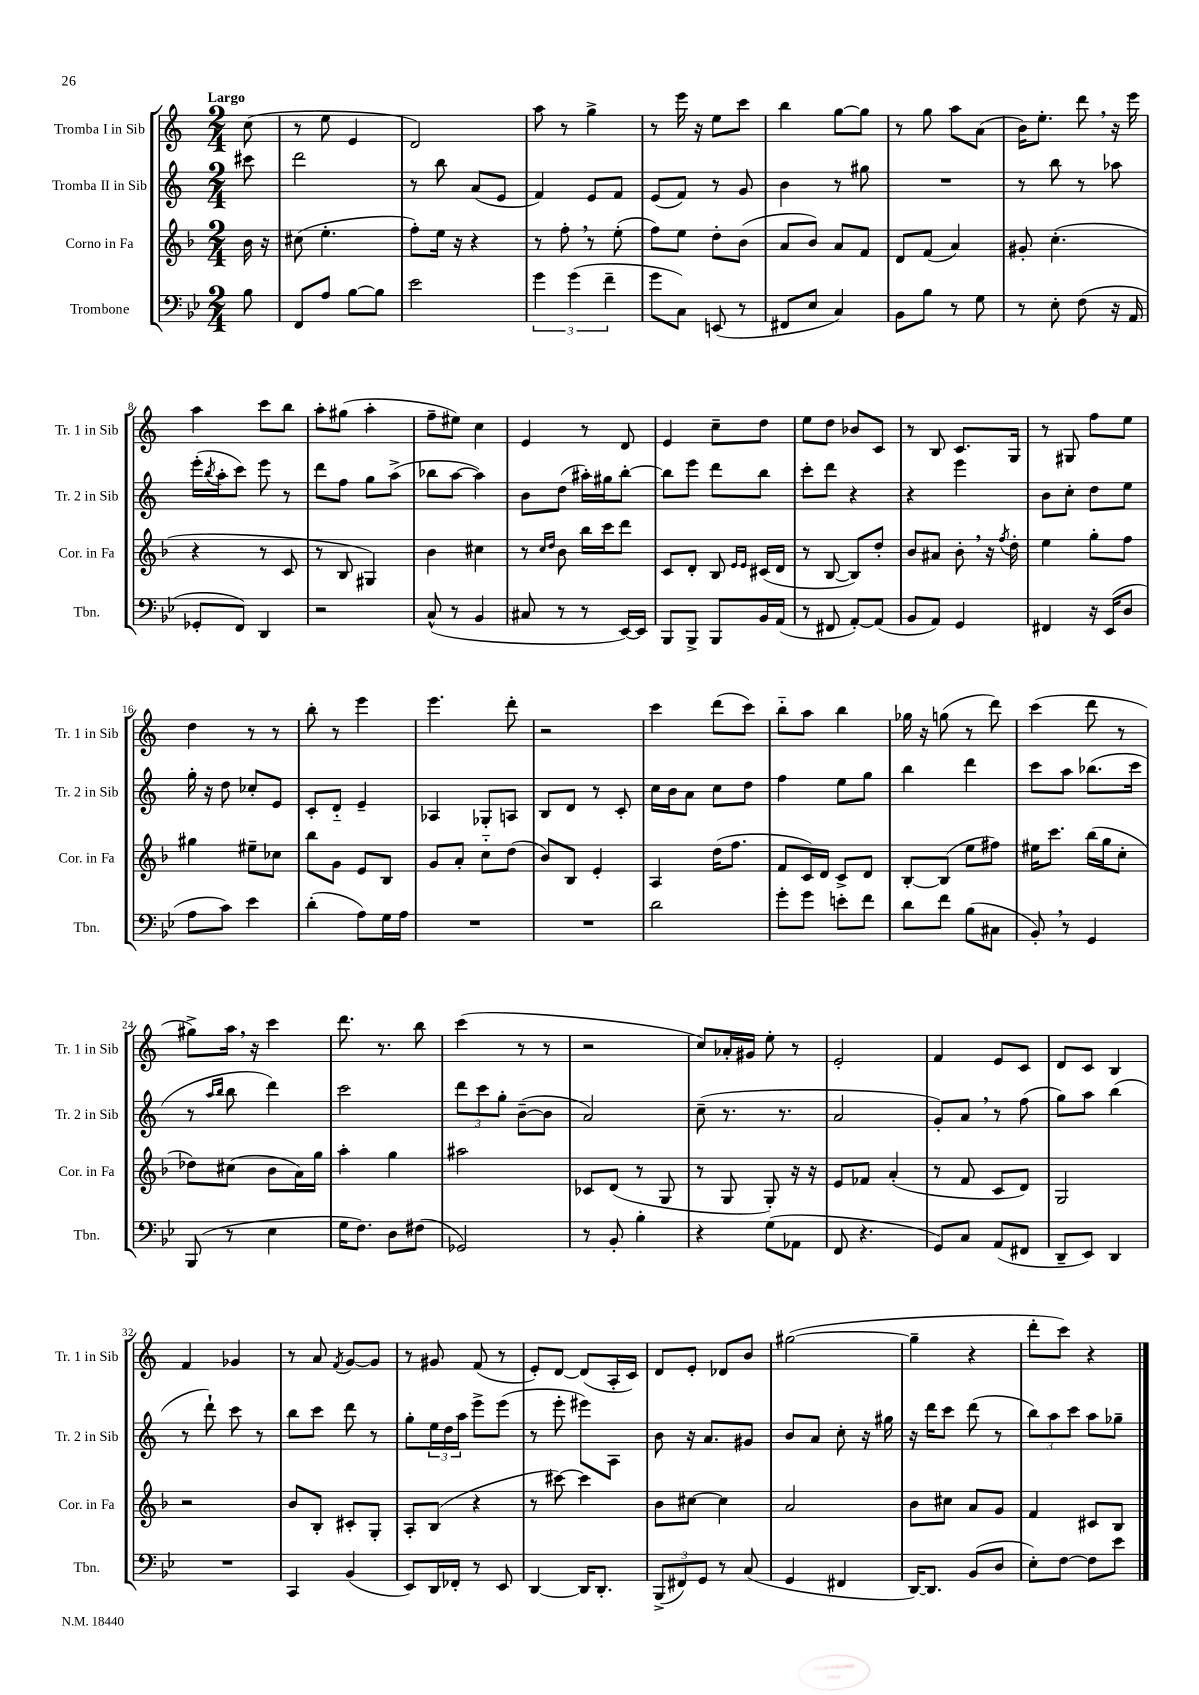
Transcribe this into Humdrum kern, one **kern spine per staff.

**kern	**kern	**kern	**kern
*part4	*part3	*part2	*part1
*staff4	*staff3	*staff2	*staff1
*I"Trombone	*I"Corno in Fa	*I"Tromba II in Sib	*I"Tromba I in Sib
*I'Tbn.	*I'Cor. in Fa	*I'Tr. 2 in Sib	*I'Tr. 1 in Sib
*clefF4	*clefG2	*clefG2	*clefG2
*k[b-e-]	*k[b-]	*k[]	*k[]
*M2/4	*M2/4	*M2/4	*M2/4
=	=	=	=
!	!	!	!LO:TX:a:B:t=Largo
8B-\	16b-\	8ccc#X\	(8cc\
.	16r	.	.
=1	=1	=1	=1
8FF/L	(8cc#X\	2ddd\	8r
8A/J	4.ee'\	.	8ee\
[8B-\L	.	.	4e/
8B-\J]	.	.	.
=2	=2	=2	=2
2e-\	8ff'\L)	8r	2d/)
.	16ee\Jk	8bb\	.
.	16r	.	.
.	4r	(8a/L	.
.	.	8e/J	.
=3	=3	=3	=3
6g\	8r	4f/)	8aa\
.	8ff',\	.	8r
(6g\	.	.	.
.	8r	8e/L	4gg^\
6f~\	.	.	.
.	(8ee'\	8f/J	.
=4	=4	=4	=4
8g\L	8ff\L)	(8e/L	8r
8C\J)	8ee\J	8f/J)	16eee\
.	.	.	16r
(8EEn/	8dd'\L	8r	8ee\L
8r	(8b-\J	8g/	8ccc\J
=5	=5	=5	=5
8FF#X/L	8a/L	4b\	4bb\
8E-/J	8b-/J)	.	.
4C/)	8a/L	8r	[8gg\L
.	8f/J	8gg#X\	8gg\J]
=6	=6	=6	=6
8BB-\L	8d/L	2r	8r
8B-\J	(8f/J	.	8gg\
8r	4a/)	.	8aa\L
8G\	.	.	(8a\J
=7	=7	=7	=7
8r	8g#X'/	8r	16b\KL)
.	.	.	8.ee'\J
8E-'\	(4.cc'\	8bb\	.
(8F\	.	8r	8ddd,\
16r	.	8aa-X\	16r
16AA/	.	.	16eee\
!!LO:LB:g=z
=8	=8	=8	=8
8GG-X'/L	4r	(16eee'\LL	4aa\
.	.	8qbb/	.
.	.	16aa'\J	.
8FF/J)	.	8ccc\J)	.
4DD/	8r	8eee\	8ccc\L
.	8c/	8r	8bb\J
=9	=9	=9	=9
2r	8r	8ddd\L	8aa'\L
.	8B-/	8ff\J	(8gg#X\J
.	4G#X/)	8gg\L	4aa'\
.	.	(8aa^\J	.
=10	=10	=10	=10
(8C^^/	4b-\	8bb-X\L	8ff~\L
8r	.	[8aa\J	8ee#X\J)
4BB-/	4cc#X\	4aa\])	4cc\
=11	=11	=11	=11
8C#X/	8r	8b\L	4e/
.	16qqcc/LL	.	.
.	16qqdd/JJ	.	.
8r	8b-\	(8dd\J	.
8r	16bb-\LL	16aa#X'\LL)	8r
.	16ccc\J	16gg#X\J	.
[16EE-/LL)	8ddd\J	[8bb'\J	8d/
16EE-/JJ]	.	.	.
=12	=12	=12	=12
8BBB-/L	8c/L	8bb\L]	4e/
8BBB-^/J	8d'/J	8eee\J	.
8BBB-/L	8B-/	8ddd\L	8cc~\L
.	16qqe/LL	.	.
.	16qqe/JJ	.	.
16BB-/L	(16c#X/LL	8bb\J	8dd\J
(16AA/JJ	16d/JJ	.	.
=13	=13	=13	=13
8r	8r	8ccc'\L	8ee\L
8FF#X/	[8B-/	8ddd\J	8dd\J
[8AA'/L)	8B-/L])	4r	8b-X/L
(8AA/J]	8dd'/J	.	8c/J
=14	=14	=14	=14
8BB-/L	8b-/L	4r	8r
8AA/J)	8a#X/J	.	8B/
4GG/	8b-',\	4eee\	8.c/L
.	16r	.	.
.	8qff/	.	.
.	16dd'\	.	16G/Jk
=15	=15	=15	=15
4FF#X/	4ee\	8b\L	8r
.	.	8cc'\J	8G#X/
16r	8gg'\L	8dd\L	8ff\L
(16EE-/KL	.	.	.
8D/J	8ff\J	8ee\J	8ee\J
!!LO:LB:g=z
=16	=16	=16	=16
8A\L	4gg#X\	16gg'\	4dd\
.	.	16r	.
8c\J)	.	8dd\	.
4e-\	8ee#X~\L	8cc-X'/L	8r
.	8cc-X\J	8e/J	8r
=17	=17	=17	=17
(4d'\	8bb-\L	8c'/L	8bb'\
.	8g\J	8d/J	8r
8A\L)	8e/L	4e~/	4eee\
16G\L	8B-/J	.	.
16A\JJ	.	.	.
=18	=18	=18	=18
2r	8g/L	4A-X/	4.eee\
.	8a'/J	.	.
.	8cc\L	8G-X'/L	.
.	(8dd\J	8An/J	8ddd'\
=19	=19	=19	=19
2r	8b-/L)	8B/L	2r
.	8B-/J	8d/J	.
.	4e'/	8r	.
.	.	8c'/	.
=20	=20	=20	=20
2d\	4A/	16cc\LL	4ccc\
.	.	16b\J	.
.	.	8a\J	.
.	(16dd\KL	8cc\L	(8ddd\L
.	8.ff\J	.	.
.	.	8dd\J	8ccc\J)
=21	=21	=21	=21
8g'\L	8f/L	4ff\	8bb\L
8g\J	16c/L)	.	8aa\J
.	16d/JJ	.	.
8en'\L	8c^/L	8ee\L	4bb\
8f\J	8d/J	8gg\J	.
=22	=22	=22	=22
8d\L	[8B-'/L	4bb\	16gg-X\
.	.	.	16r
8f\J	(8B-/J]	.	(8ggn\
(8B-\L	8ee\L	4ddd\	8r
8C#X\J	8ff#X\J)	.	8ddd\)
=23	=23	=23	=23
8BB-',/)	16ee#X\KL	8ccc\L	(4ccc\
.	8.ccc\J	.	.
8r	.	8aa\J	.
4GG/	(16bb-\LL	(8.bb-X\L	8ddd\
.	16gg\J	.	.
.	8cc'\J	.	8r
.	.	16ccc\Jk	.
!!LO:LB:g=z
=24	=24	=24	=24
(8BBB-/	8dd-X\L)	8r	8gg#X^\L)
.	.	16qqaa/LL	.
.	.	16qqbb/JJ	.
8r	(8cc#X\J	8bb\	16aa,\Jk
.	.	.	16r
4E-\	8b-\L	4ddd\)	4ccc\
.	16a\L)	.	.
.	16gg\JJ	.	.
=25	=25	=25	=25
16G\KL	4aa'\	2ccc\	8.ddd\
8.F\J)	.	.	.
.	.	.	8.r
8D\L	4gg\	.	.
(8F#X\J	.	.	8bb\
=26	=26	=26	=26
2GG-X/)	2aa#X\	12ddd\L	(4ccc\
.	.	12ccc\	.
.	.	12gg'\J	.
.	.	([8b~\L	8r
.	.	8b\J]	8r
=27	=27	=27	=27
8r	8c-X/L	2a/)	2r
8BB-'/	(8d/J	.	.
4B-'\	8r	.	.
.	8G/	.	.
=28	=28	=28	=28
4r	8r	(8cc~\	8cc/L)
.	8G/	8.r	16a-X'/L
.	.	.	16g#X/JJ
(8G\L	8G'/)	.	8ee'\
.	.	8.r	.
8AA-X\J	16r	.	8r
.	16r	.	.
=29	=29	=29	=29
8FF/	8e/L	2a/	2e'/
4.r	8f-X/J	.	.
.	(4a'/	.	.
=30	=30	=30	=30
8GG/L)	8r	8g'/L)	4f/
8C/J	8f/	8a,/J	.
(8AA/L	8c/L	8r	8e/L
8FF#X/J	8d/J)	(8ff\	8c/J
=31	=31	=31	=31
8DD~/L	2G/	8gg\L)	8d/L
8EE-/J)	.	8aa\J	8c/J
4DD/	.	(4bb\	4B/
!!LO:LB:g=z
=32	=32	=32	=32
2r	2r	8r	4f/
.	.	8ddd`\)	.
.	.	8ccc\	4g-X/
.	.	8r	.
=33	=33	=33	=33
4CC/	8b-/L	8bb\L	8r
.	8B-'/J	8ccc\J	8a/
.	.	.	8qf/
(4BB-/	8c#X'/L	8ddd\	[8g/L
.	8G'/J	8r	8g/J]
=34	=34	=34	=34
8EE-/L)	8A'/L	8gg'\L	8r
16DD/L	(8B-/J	24ee\L	8g#X/
.	.	24dd\	.
16FF-X'/JJ	.	.	.
.	.	24aa\JJ	.
8r	4r	8eee^\L	(8f/
8EE-/	.	(8eee\J	8r
=35	=35	=35	=35
[4DD/	8r	8r	8e'/L)
.	[8ccc#X\)	8eee'\	[8d/J
16DD/KL]	4ccc#\]	8eee#X\L)	(8d/L]
8.DD'/J	.	.	.
.	.	8A\J	16A'/L
.	.	.	16c/JJ)
=36	=36	=36	=36
(12BBB-^/L	8b-\L	8b\	8d/L
12FF#X/)	.	.	.
.	[8cc#X\J	16r	8e'/J
12GG/J	.	.	.
.	.	8.a/L	.
8r	4cc#\]	.	8d-X/L
(8C/	.	8g#X/J	8b/J
=37	=37	=37	=37
4GG/	2a/	8b/L	([2gg#X\
.	.	8a/J	.
4FF#X/	.	8cc'\	.
.	.	16r	.
.	.	16gg#X\	.
=38	=38	=38	=38
[16DD/KL)	8b-\L	16r	4gg#~\]
8.DD/J]	.	16ddd\KL	.
.	8cc#X\J	8ccc\J	.
(8BB-/L	8a/L	(8ddd\	4r
8D/J	8g/J	8r	.
=39	=39	=39	=39
8E-'\L)	4f/	12bb\L)	8ddd'\L
.	.	12aa\	.
[8F\J	.	.	8ccc\J)
.	.	12ccc\J	.
8F\L]	8c#X/L	8aa\L	4r
8e-\J	8B-/J	8gg-X~\J	.
==	==	==	==
*-	*-	*-	*-
